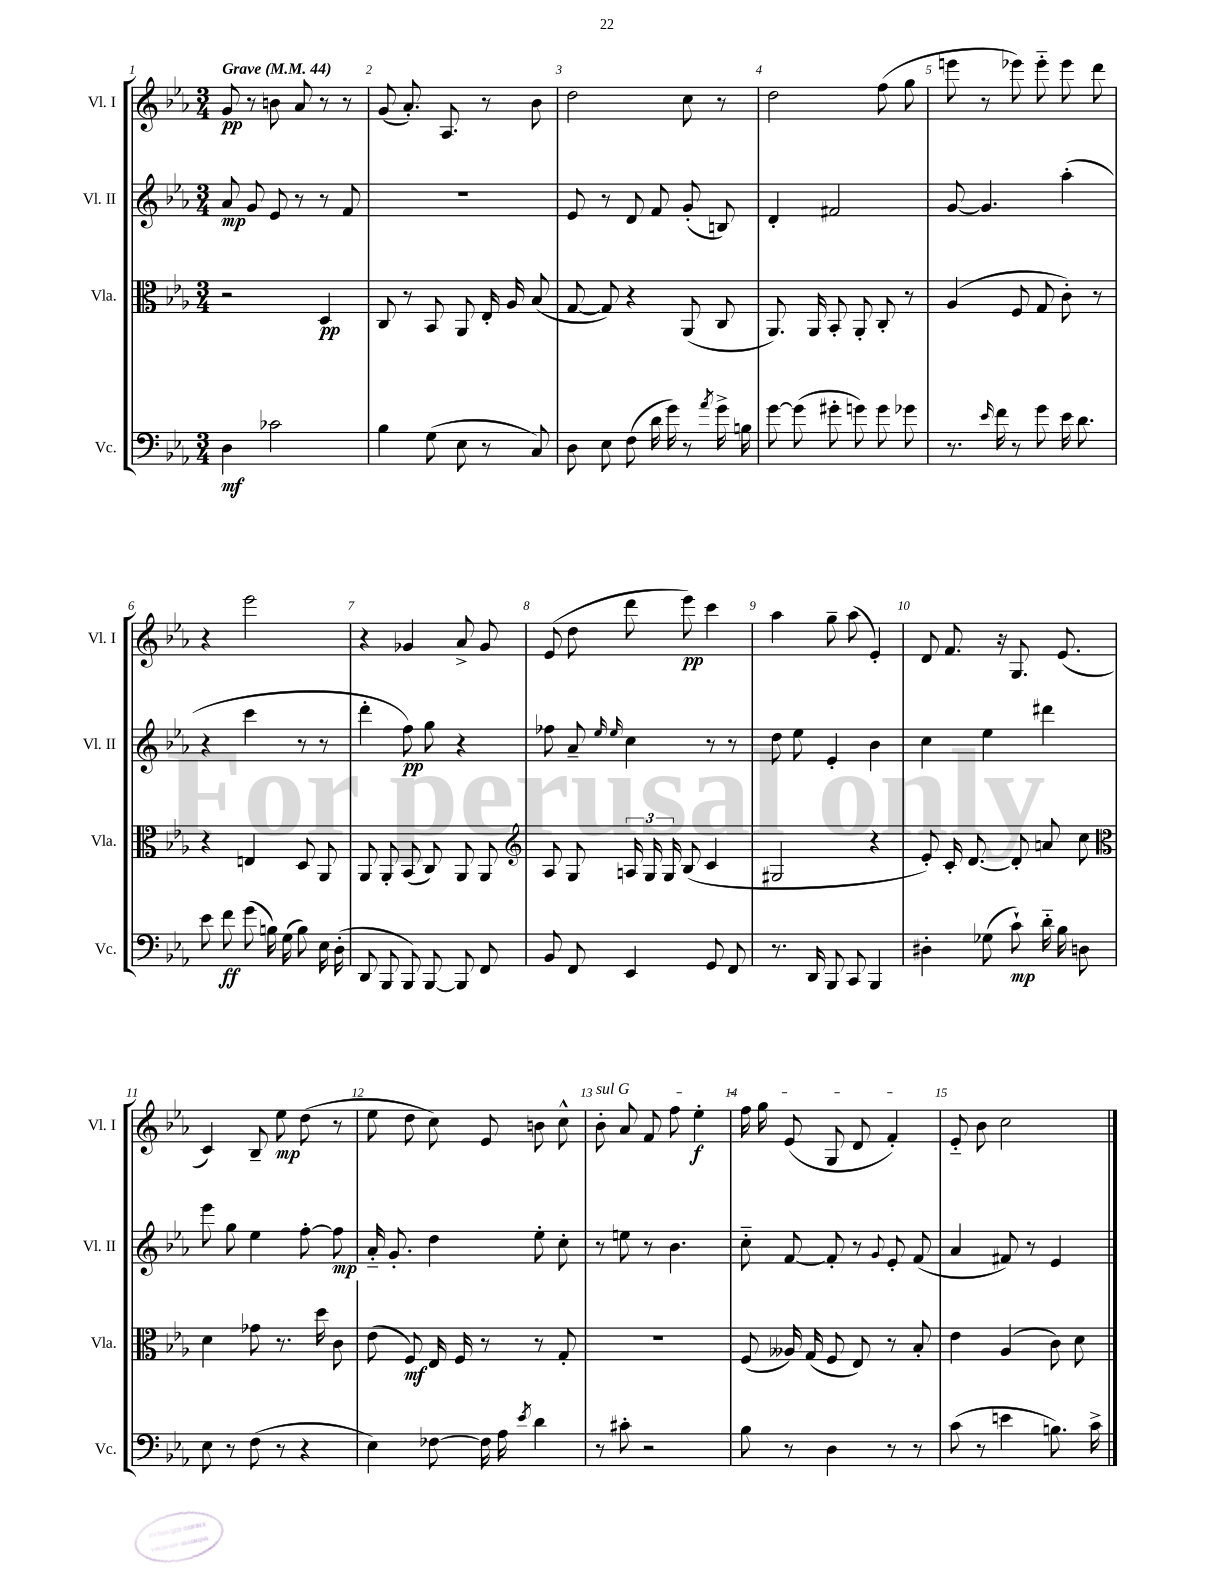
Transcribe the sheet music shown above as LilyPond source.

<<
\new StaffGroup <<
\new Staff = "s0" \with { instrumentName = "Vl. I" shortInstrumentName = "Vl. I" } {
    \clef treble \key ees \major \numericTimeSignature \time 3/4 \tempo "Grave" 4 = 44
    \autoBeamOff g'8\pp r8 b'8 aes'8 r8 r8 |
    g'8( aes'8.-.) aes8. r8 bes'8 |
    d''2 c''8 r8 |
    d''2 f''8( g''8 |
    e'''8 r8 ees'''8) ees'''8-_ ees'''8 d'''8 |
    r4 ees'''2 |
    r4 ges'4 aes'8-> ges'8 |
    ees'8( d''8 d'''8 ees'''8\pp) c'''4 |
    aes''4 g''8-- aes''8( ees'4-.) |
    d'8 f'8. r16 g8. ees'8.( |
    c'4) bes8-- ees''8\mp d''8( r8 |
    ees''8 d''8 c''8) ees'8 b'8 c''8-^ |
    \once \override TextSpanner.bound-details.left.text = \markup { \italic "sul G" } bes'8-.\startTextSpan aes'8 f'8 f''8 ees''4-.\f |
    f''16 g''16 ees'8( g8 d'8 f'4-.\stopTextSpan) |
    ees'8-_ bes'8 c''2 \bar "|." |
}
\new Staff = "s1" \with { instrumentName = "Vl. II" shortInstrumentName = "Vl. II" } {
    \clef treble \key ees \major \numericTimeSignature \time 3/4
    \autoBeamOff aes'8\mp g'8 ees'8 r8 r8 f'8 |
    R2. |
    ees'8 r8 d'8 f'8 g'8-.( b8) |
    d'4-. fis'2 |
    g'8~ g'4. aes''4-.( |
    r4 c'''4 r8 r8 |
    d'''4-. f''8\pp) g''8 r4 |
    fes''8 aes'8-- \grace { ees''16 ees''16 } c''4 r8 r8 |
    d''8 ees''8 ees'4-. bes'4 |
    c''4 ees''4 dis'''4 |
    ees'''8 g''8 ees''4 f''8~-. f''8\mp |
    aes'16-_ g'8.-. d''4 ees''8-. c''8-. |
    r8 e''8 r8 bes'4. |
    c''8-_ f'8~ f'8-. r8 \appoggiatura { g'8 } ees'8-. f'8( |
    aes'4 fis'8) r8 ees'4 \bar "|." |
}
\new Staff = "s2" \with { instrumentName = "Vla." shortInstrumentName = "Vla." } {
    \clef alto \key ees \major \numericTimeSignature \time 3/4
    \autoBeamOff r2 d4\pp |
    c8 r8 bes,8 aes,8 ees16-. aes16 bes8( |
    g8~ g8) r4 aes,8( c8 |
    aes,8.) aes,16 bes,8-. aes,8-. c8-. r8 |
    aes4( f8 g8 c'8-.) r8 |
    r4 e4 d8 aes,8 |
    aes,8 aes,8-. bes,8( c8) aes,8 aes,8 |
    \clef treble aes8 g8 \tuplet 3/2 { a16 g16 g16 } bes8( c'4 |
    gis2 r4 |
    ees'8-.) c'16-. d'8.~ d'8-. a'8 c''8 |
    \clef alto d'4 ges'8 r8. d''16 c'8 |
    ees'8( f8\mf) ees16 f16 r8 r8 g8-. |
    R2. |
    f8( aeses16) g16( f8 ees8) r8 bes8-. |
    ees'4 aes4( c'8) d'8 \bar "|." |
}
\new Staff = "s3" \with { instrumentName = "Vc." shortInstrumentName = "Vc." } {
    \clef bass \key ees \major \numericTimeSignature \time 3/4
    \autoBeamOff d4\mf ces'2 |
    bes4 g8( ees8 r8 c8) |
    d8 ees8 f8( d'16 g'16) r8 \acciaccatura { aes'8 } g'16-> b16 |
    g'8~ g'8( gis'8-. g'8) g'8 ges'8 |
    r8. \grace { ees'16 } f'16 r8 g'8 ees'16 d'8. |
    ees'8 f'8\ff g'8( b16) g16( b8) ees16 d16-.( |
    d,8 bes,,8 bes,,8) bes,,8~ bes,,8 f,8 |
    bes,8 f,8 ees,4 g,8 f,8 |
    r8. d,16 bes,,8 c,8 bes,,4 |
    dis4-. ges8( c'8-!\mp) d'16-_ bes16 d8 |
    ees8 r8 f8( r8 r4 |
    ees4) fes8~ fes16 aes16 \acciaccatura { ees'8 } d'4 |
    r8 cis'8-. r2 |
    bes8 r8 d4 r8 r8 |
    c'8( r8 e'4 b8.) c'16-> \bar "|." |
}
>>
>>
\layout { \context { \Score \override BarNumber.break-visibility = ##(#f #t #t) barNumberVisibility = #all-bar-numbers-visible } }
